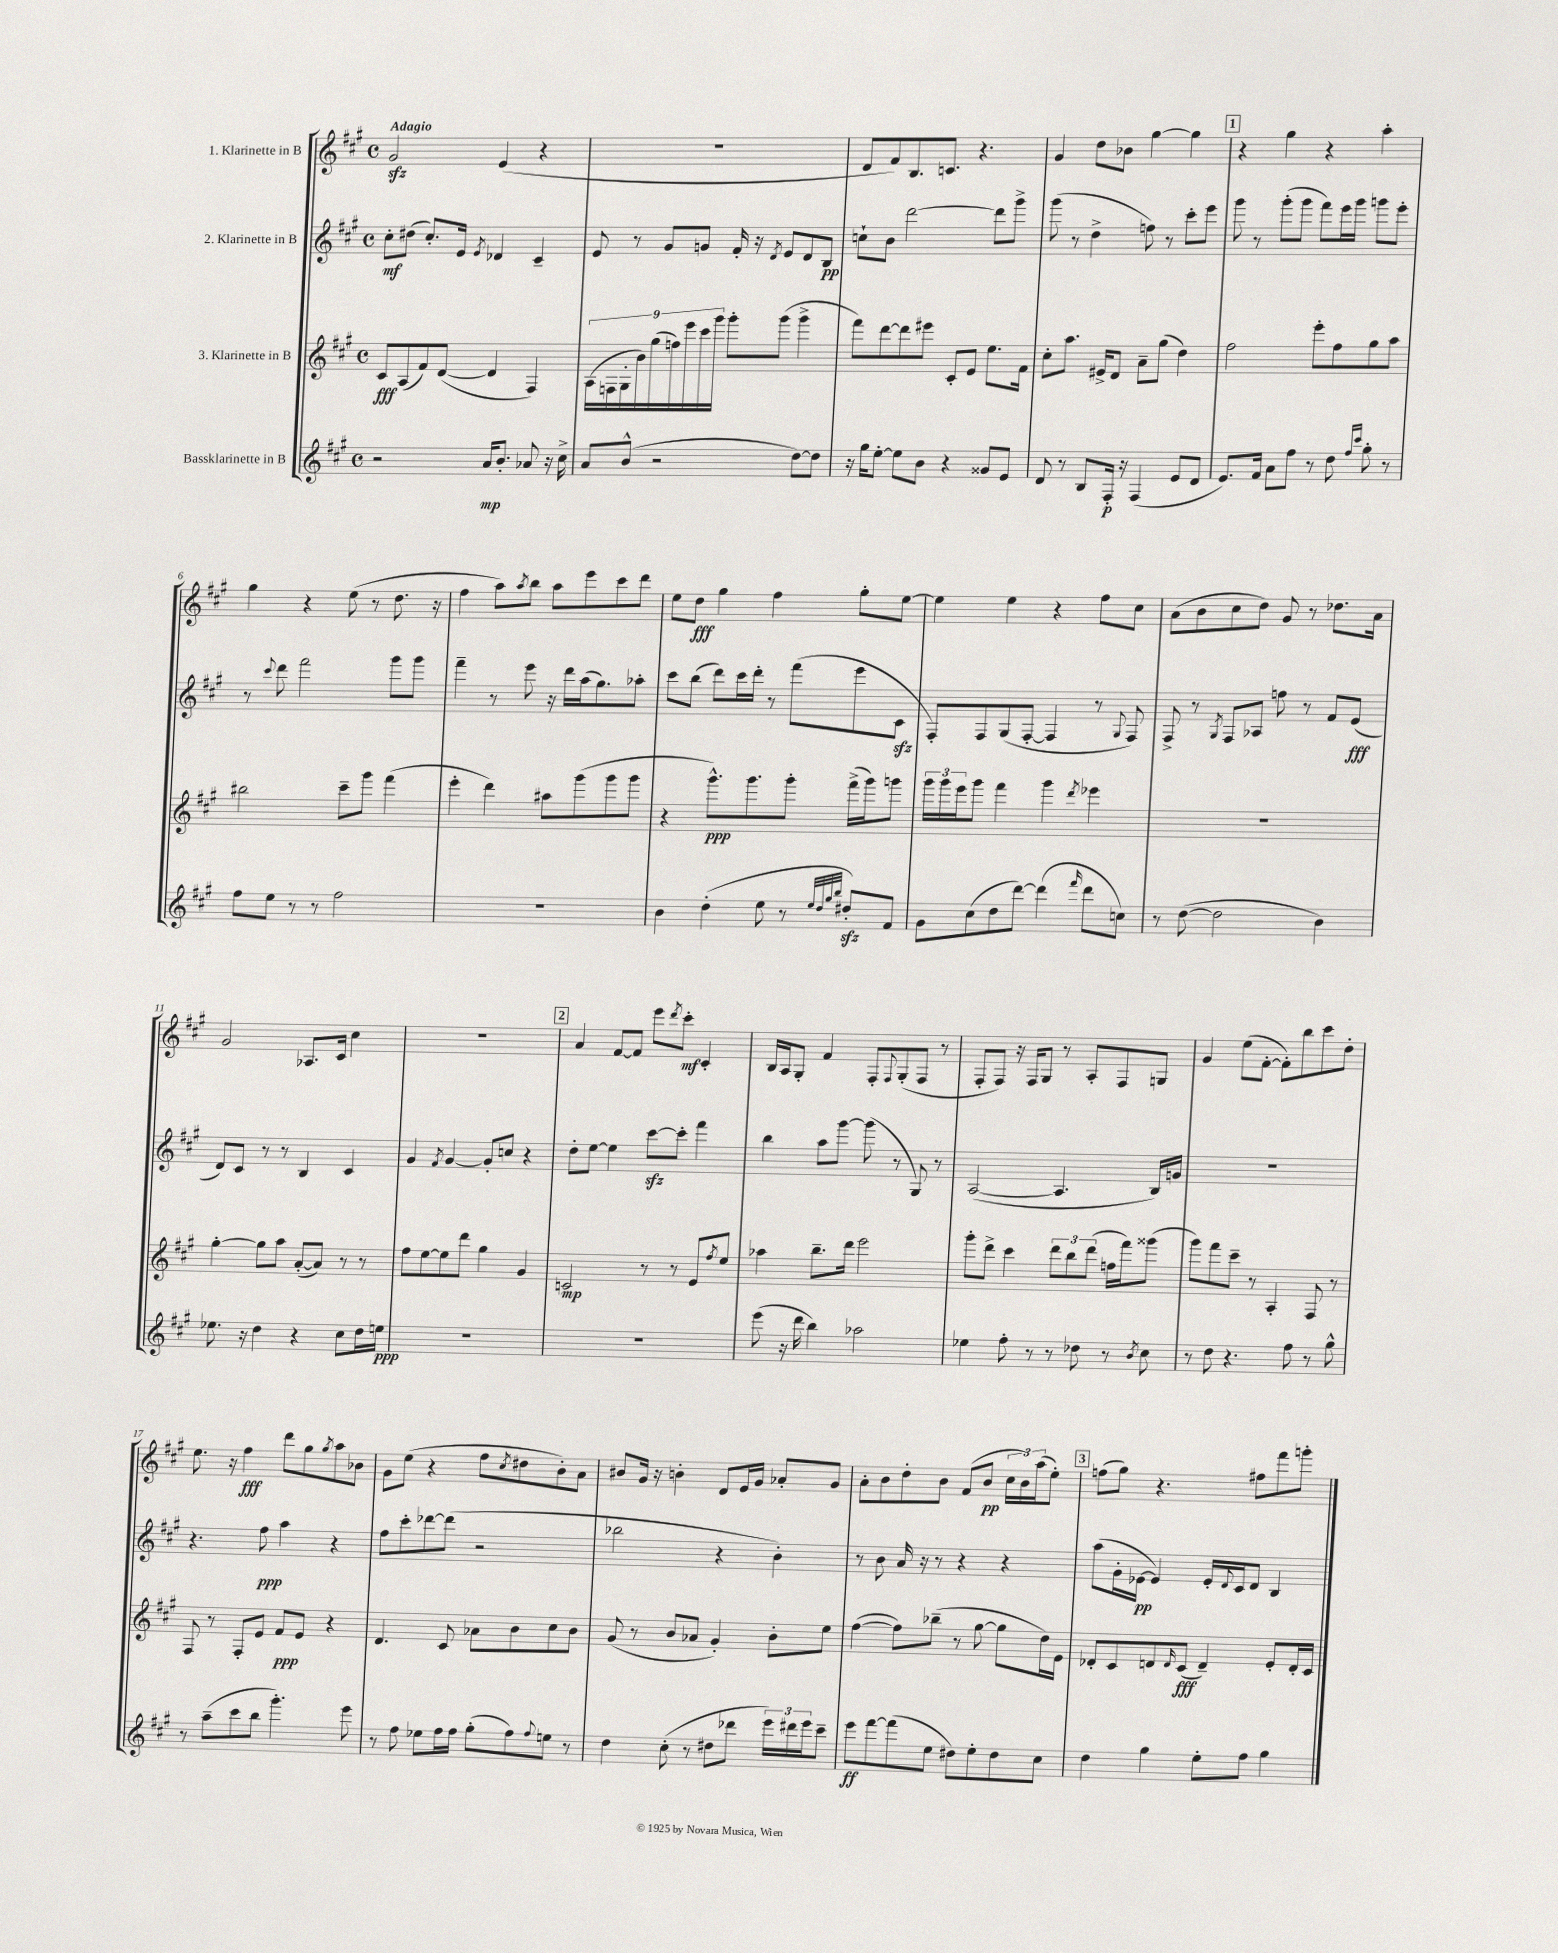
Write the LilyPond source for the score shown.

<<
\new StaffGroup <<
\new Staff = "s0" \with { instrumentName = "1. Klarinette in B" } {
    \clef treble \key a \major \defaultTimeSignature \time 4/4 \tempo "Adagio"
    gis'2\sfz e'4( r4 |
    R1 |
    d'8 fis'8) b8. c'8. r4. |
    gis'4 d''8 bes'8 gis''4~ gis''4 |
    \mark \markup { \box "1" } r4 gis''4 r4 a''4-. |
    gis''4 r4 e''8( r8 d''8. r16 |
    fis''4 a''8) \acciaccatura { a''8 } b''8 a''8 e'''8 cis'''8 d'''8 |
    e''8 d''8\fff gis''4 fis''4 gis''8-. e''8~ |
    e''4 e''4 r4 fis''8 cis''8 |
    a'8( b'8 cis''8 d''8) gis'8 r8 des''8. a'16 |
    gis'2 aes8. cis'16 cis''4 |
    R1 |
    \mark \markup { \box "2" } a'4 fis'8~ fis'8 e'''8 \acciaccatura { d'''8 } cis'''8-.\mf cis'4-. |
    b16 a16 gis8-. fis'4 fis8-. \appoggiatura { fis8 } gis8-.( fis8 r8 |
    fis8-. fis8) r16 fis16 gis8 r8 a8-. fis8 g8 |
    gis'4 e''8( fis'8~-. fis'8-.) b''8 cis'''8 d''8-. |
    e''8. r16 fis''4\fff d'''8 gis''8 \acciaccatura { gis''8 } a''8 bes'8 |
    gis'8 e''8( r4 fis''8 \acciaccatura { cis''8 } dis''8 b'8-.) a'8 |
    bis'8 gis'16 r16 b'4-. d'8 e'16 gis'16 aes'8-. gis'8 |
    a'8-. b'8 d''8-. b'8 fis'8( b'8\pp \tuplet 3/2 { cis''16 b'16) a''16( } e''8-.) |
    \mark \markup { \box "3" } f''8( gis''8) r4. fis''8 fis'''8 g'''8-. \bar "|." |
}
\new Staff = "s1" \with { instrumentName = "2. Klarinette in B" } {
    \clef treble \key a \major \defaultTimeSignature \time 4/4
    cis''8-.\mf dis''8( cis''8.-.) e'16 \acciaccatura { e'8 } des'4 cis'4-- |
    e'8 r8 gis'8 g'8 fis'16-. r16 \acciaccatura { d'8 } e'8 d'8 b8\pp |
    c''8-! b'8 d'''2~ d'''8 gis'''8-> |
    gis'''8( r8 d''4-> f''8) r8 cis'''8-. e'''8 |
    \mark \markup { \box "1" } gis'''8 r8 gis'''8-.( gis'''8 fis'''8) e'''16 gis'''16 g'''8 e'''8-. |
    r8 \appoggiatura { cis'''8 } d'''8 fis'''2 gis'''8 gis'''8 |
    fis'''4-- r8 e'''8 r16 d'''16 a''16( gis''8.) aes''8-. |
    cis'''8 b''8( d'''8) cis'''16 d'''16-. r8 fis'''8( e'''8 cis'8\sfz |
    fis8-.) fis8 gis8( fis8~-. fis4 r8 \appoggiatura { gis8 } fis8) |
    fis8-> r8 \acciaccatura { gis8 } fis8 aes8 f''8 r8 fis'8 e'8\fff( |
    d'8) cis'8 r8 r8 b4 cis'4 |
    gis'4 \acciaccatura { fis'8 } gis'4~ gis'8-. c''8 r4 |
    \mark \markup { \box "2" } d''8-. e''8~ e''4 cis'''8~\sfz cis'''8-. fis'''4 |
    b''4 a''8 gis'''8~ gis'''8( r8 gis8) r8 |
    a2~( a4. b16) g'16 |
    R1 |
    r4. fis''8\ppp a''4 r4 |
    fis''8 cis'''8-. des'''8~ des'''8( r2 |
    bes''2 r4 b'4-.) |
    r8 b'8 a'16 r16 r8 r4 r4 |
    \mark \markup { \box "3" } a''8( gis'16-. ees'16~\pp ees'4) ees'16-. \appoggiatura { d'8 } cis'16 d'8 b4 \bar "|." |
}
\new Staff = "s2" \with { instrumentName = "3. Klarinette in B" } {
    \clef treble \key a \major \defaultTimeSignature \time 4/4
    cis'8\fff a8( fis'8) d'8~( d'4 fis4) |
    \tuplet 9/8 { a16( f16 gis16-. b'16) gis''16( f''16) e'''16 cis'''16 gis'''16 } gis'''8-. gis'''8( gis'''4-> |
    fis'''8) d'''8~ d'''8 eis'''8 cis'8-. e'8 e''8. fis'16 |
    cis''8-. a''8. eis'16-> d'8 a'8-- gis''8( d''4) |
    \mark \markup { \box "1" } fis''2 e'''8-. fis''8 gis''8 a''8 |
    bis''2 cis'''8-- gis'''8 fis'''4( |
    e'''4-. d'''4) ais''8 gis'''8( gis'''8 gis'''8 |
    r4 gis'''8.-^\ppp) gis'''8. gis'''8-. fis'''16->( gis'''16) g'''8 |
    \tuplet 3/2 { gis'''16 gis'''16 e'''16 } gis'''8 fis'''4 gis'''4 \acciaccatura { d'''8 } ees'''4 |
    R1 |
    gis''4~-. gis''8 a''8 a'8~-.( a'8) r8 r8 |
    fis''8 e''8~ e''8 d'''8 gis''4 gis'4 |
    \mark \markup { \box "2" } c'2\mp r8 r8 e'8 \acciaccatura { fis''8 } e''8 |
    aes''4 b''8.-- d'''16 e'''2 |
    gis'''8-. d'''8-> cis'''4 \tuplet 3/2 { d'''8 b''8 d'''8( } f''16 fis'''16) gisis'''8( |
    gis'''8) fis'''8 cis'''8-- r8 a4-. fis8 r8 |
    fis8 r8 fis8-. e'8 fis'8\ppp e'8 r4 |
    d'4. cis'8 aes'8 b'8 cis''8 b'8 |
    gis'8( r8 b'8 aes'8 gis'4-.) b'8-. e''8 |
    fis''4~( fis''8) bes''8--( r8 gis''8~ gis''8 d''16) e'16 |
    \mark \markup { \box "3" } des'8-. cis'8 d'8 \grace { d'16 } cis'8\fff( d'4--) e'8-. d'16-. cis'16 \bar "|." |
}
\new Staff = "s3" \with { instrumentName = "Bassklarinette in B" } {
    \clef treble \key a \major \defaultTimeSignature \time 4/4
    r2 a'16\mp b'8.-. aes'8 r16 cis''16-> |
    a'8 b'8-^( r2 d''8~) d''8 |
    r16 gis''16 e''8~-. e''8 b'8 r4 gisis'8 e'8 |
    d'8 r8 b8 fis16-.\p r16 fis4( e'8 d'8 |
    \mark \markup { \box "1" } e'8.) fis'16 a'8 fis''8 r8 d''8 \grace { fis''16 cis'''16 } gis''8-. r8 |
    fis''8 e''8 r8 r8 fis''2 |
    R1 |
    b'4 d''4-.( e''8 r8 \grace { e''32 d''32 gis''32 b''32 } dis''8-.\sfz) fis'8 |
    gis'8 cis''8( d''8 d'''8~) d'''4( \grace { fis'''16 } d'''8 c''8) |
    r8 d''8~( d''2 b'4) |
    ees''8. r16 d''4 r4 cis''8 d''16 e''16\ppp |
    R1 |
    \mark \markup { \box "2" } R1 |
    e'''8( r16 d'''16 b''4) aes''2 |
    ees''4 fis''8-. r8 r8 des''8 r8 \acciaccatura { b'8 } cis''8 |
    r8 d''8 r4. fis''8 r8 gis''8-^ |
    r8 a''8--( cis'''8 b''8 gis'''4.-.) e'''8 |
    r8 fis''8 ees''8 fis''16 fis''16 gis''8-.( fis''8) \appoggiatura { fis''8 } e''8 r8 |
    d''4 cis''8-.( r8 dis''8 des'''8 \tuplet 3/2 { e'''16) dis'''16 e'''16 } cis'''8-- |
    e'''8\ff fis'''8~ fis'''8( e''8 dis''8) e''8-. dis''8 cis''8 |
    \mark \markup { \box "3" } d''4 gis''4 e''8-. fis''8 gis''4 \bar "|." |
}
>>
>>
